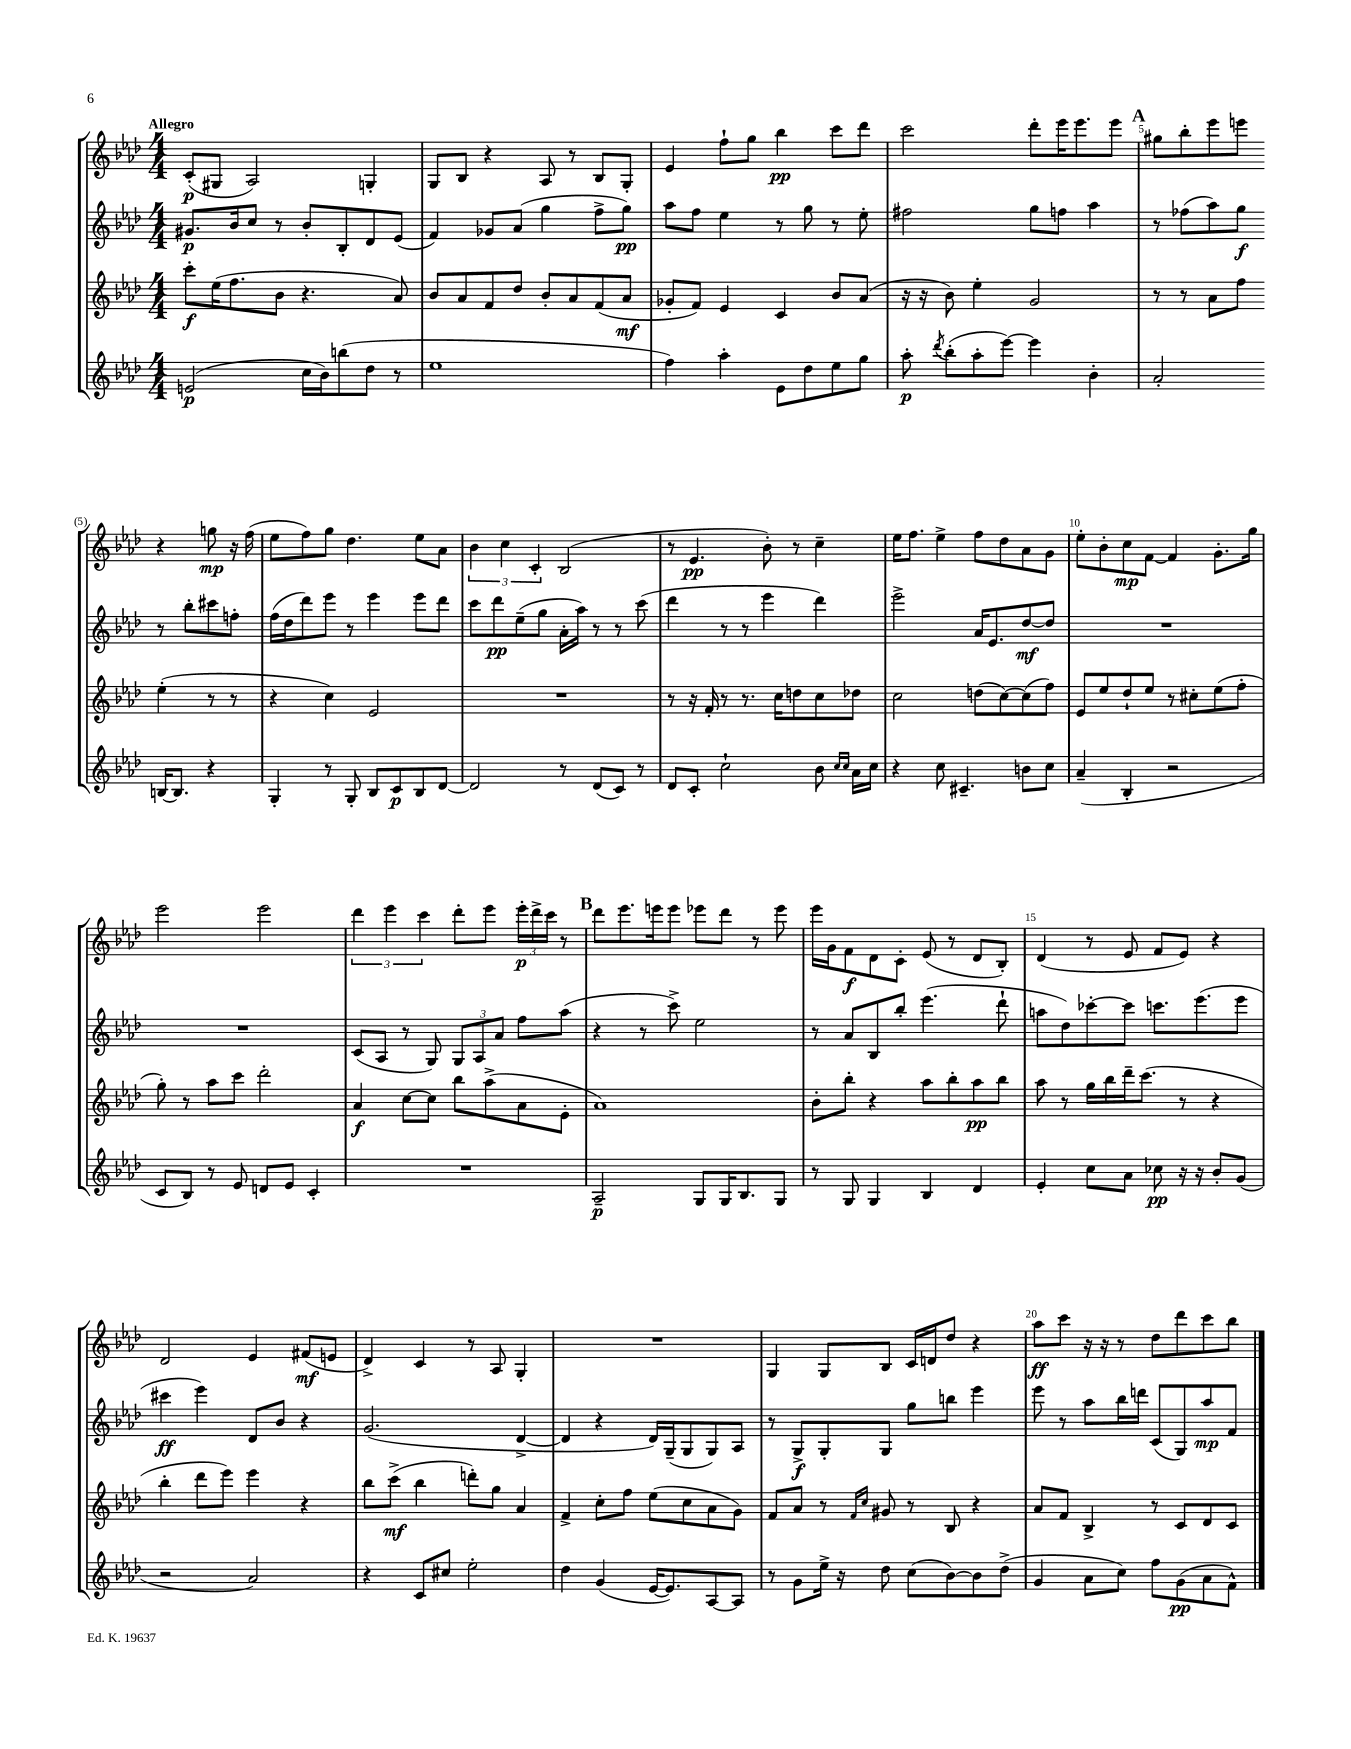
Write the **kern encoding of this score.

**kern	**kern	**kern	**kern
*staff4	*staff3	*staff2	*staff1
*clefG2	*clefG2	*clefG2	*clefG2
*k[b-e-a-d-]	*k[b-e-a-d-]	*k[b-e-a-d-]	*k[b-e-a-d-]
*M4/4	*M4/4	*M4/4	*M4/4
(2e	8ccc'	8.g#	(8c'
.	(16ee-	.	8G#
.	8.ff	16b-	.
.	.	8cc	2A-)
.	8b-	8r	.
16cc	4.r	8b-'	.
16b-)	.	.	.
(8bb	.	8B-'	.
8dd-	.	8d-	4G'
8r	8a-)	(8e-	.
=	=	=	=
1ee-	8b-	4f)	8G
.	8a-	.	8B-
.	8f	8g-	4r
.	8dd-	(8a-	.
.	8b-'	4gg	8A-
.	8a-	.	8r
.	(8f	8ff^	8B-
.	8a-	8gg)	8G'
=	=	=	=
4ff)	8g-'	8aa-	4e-
.	8f)	8ff	.
4aa-'	4e-	4ee-	8ff`
.	.	.	8gg
8e-	4c	8r	4bb-
8dd-	.	8gg	.
8ee-	8b-	8r	8ccc
8gg	(8a-	8ee-'	8ddd-
=	=	=	=
8aa-'	16r	2ff#	2ccc
.	16r	.	.
8qddd-	.	.	.
(8bb-'	8b-)	.	.
8aa-'	4ee-'	.	.
[8eee-)	.	.	.
4eee-]	2g	8gg	8ddd-'
.	.	8ff	16eee-
.	.	.	8.eee-
4b-'	.	4aa-	.
.	.	.	8eee-
=	=	=	=
2a-'	8r	8r	8gg#
.	8r	(8ff-	8bb-'
.	8a-	8aa-)	8eee-
.	8ff	8gg	8eee
[16B	(4ee-'	8r	4r
8.B]	.	.	.
.	.	8bb-'	.
4r	8r	8ccc#	8gg
.	8r	8ff'	16r
.	.	.	(16ff
=	=	=	=
4G'	4r	(16ff	8ee-
.	.	16dd-	.
.	.	8ddd-)	8ff)
8r	4cc)	8eee-	8gg
8G'	.	8r	4.dd-
8B-	2e-	4eee-	.
8c	.	.	.
8B-	.	8eee-	8ee-
[8d-	.	8ddd-	8a-
=	=	=	=
2d-]	1r	8ccc	6b-
.	.	8ddd-	.
.	.	.	6cc
.	.	(8ee-~	.
.	.	.	6c'
.	.	8gg	.
8r	.	16a-'	(2B-
.	.	16aa-)	.
(8d-	.	8r	.
8c)	.	8r	.
8r	.	(8ccc	.
=	=	=	=
8d-	8r	4ddd-	8r
8c'	16r	.	4.e-
.	16f'	.	.
2cc`	8r	8r	.
.	8.r	8r	.
.	.	4eee-	8b-')
.	16cc	.	.
.	8dd	.	8r
8b-	8cc	4ddd-)	4cc~
16qqcc	.	.	.
16qqcc	.	.	.
16a-	8dd-	.	.
16cc	.	.	.
=	=	=	=
4r	2cc	2eee-^	16ee-
.	.	.	8.ff
8cc	.	.	4ee-^
4.c#~	.	.	.
.	(8dd	16a-	8ff
.	.	8.e-	.
.	[8cc)	.	8dd-
8b	(8cc]	[8dd-	8a-
8cc	8ff)	8dd-]	8g
=	=	=	=
(4a-~	8e-	1r	8ee-'
.	8ee-	.	8b-'
4B-'	8dd-`	.	8cc
.	8ee-	.	[8f
2r	8r	.	4f]
.	8cc#'	.	.
.	(8ee-	.	8.g'
.	8ff'	.	.
.	.	.	16gg
=	=	=	=
8c	8gg')	1r	2eee-
8B-)	8r	.	.
8r	8aa-	.	.
8e-	8ccc	.	.
8d	2ddd-'	.	2eee-
8e-	.	.	.
4c'	.	.	.
=	=	=	=
1r	4a-	(8c	6ddd-
.	.	8A-	.
.	.	.	6eee-
.	[8cc	8r	.
.	.	.	6ccc
.	8cc]	8G)	.
.	8bb-	12G	8ddd-'
.	.	12A-	.
.	(8aa-^	.	8eee-
.	.	12a-	.
.	8a-	8ff	24eee-'
.	.	.	24ddd-^
.	.	.	24ccc
.	8e-'	(8aa-	8r
=	=	=	=
2A-~	1a-)	4r	8ddd-
.	.	.	8.eee-
.	.	8r	.
.	.	.	16eee
.	.	8ccc^)	8eee
8G	.	2ee-	8eee-
16G	.	.	8ddd-
8.B-	.	.	.
.	.	.	8r
8G	.	.	8eee-
=	=	=	=
8r	8b-'	8r	16eee-
.	.	.	16g
8G	8bb-'	8a-	8f
4G	4r	8B-	8d-
.	.	8bb-'	8c'
4B-	8aa-	(4.eee-	(8e-
.	8bb-'	.	8r
4d-	8aa-	.	8d-
.	8bb-	8ddd-`	8B-')
=	=	=	=
4e-'	8aa-	8aa	(4d-
.	8r	8dd-)	.
8cc	16gg	[8ccc-'	8r
.	16bb-	.	.
8a-	16ddd-~	8ccc-]	8e-
.	(8.ccc	.	.
8cc-	.	8.ccc	8f
16r	8r	.	8e-)
16r	.	(8.eee-	.
8b-'	4r	.	4r
(8g	.	8eee-	.
=	=	=	=
2r	4bb-'	4ccc#	2d-
.	8ddd-	4eee-)	.
.	8eee-)	.	.
2a-)	4eee-	8d-	4e-
.	.	8b-	.
.	4r	4r	(8f#
.	.	.	8e
=	=	=	=
4r	8bb-	(2.g	4d-^)
.	(8ccc^	.	.
8c	4bb-	.	4c
8cc#	.	.	.
2ee-'	8ddd')	.	8r
.	8gg	.	8A-
.	4a-	[4d-^	4G'
=	=	=	=
4dd-	4f^	4d-]	1r
(4g	8cc'	4r	.
.	8ff	.	.
[16e-	(8ee-	16d-)	.
8.e-])	.	(16G~	.
.	8cc	8G	.
[8A-	8a-	8G)	.
8A-]	8g)	8A-	.
=	=	=	=
8r	8f	8r	4G
8g	8a-	8G^	.
16ee-^	8r	8G'	8G
16r	.	.	.
.	16qqf	.	.
.	16qqcc	.	.
8dd-	8g#	8G	8B-
(8cc	8r	8gg	16c
.	.	.	16d
[8b-)	8B-	8bb	8dd-
8b-]	4r	4eee-	4r
(8dd-^	.	.	.
=	=	=	=
4g	8a-	8eee-	8aa-
.	8f	8r	8ccc
8a-	4B-^	8aa-	16r
.	.	.	16r
8cc)	.	16bb-	8r
.	.	16ddd	.
8ff	8r	(8c	8dd-
(8g	8c	8G)	8ddd-
8a-	8d-	8aa-	8ccc
8f^^)	8c	8f	8bb-
==	==	==	==
*-	*-	*-	*-
